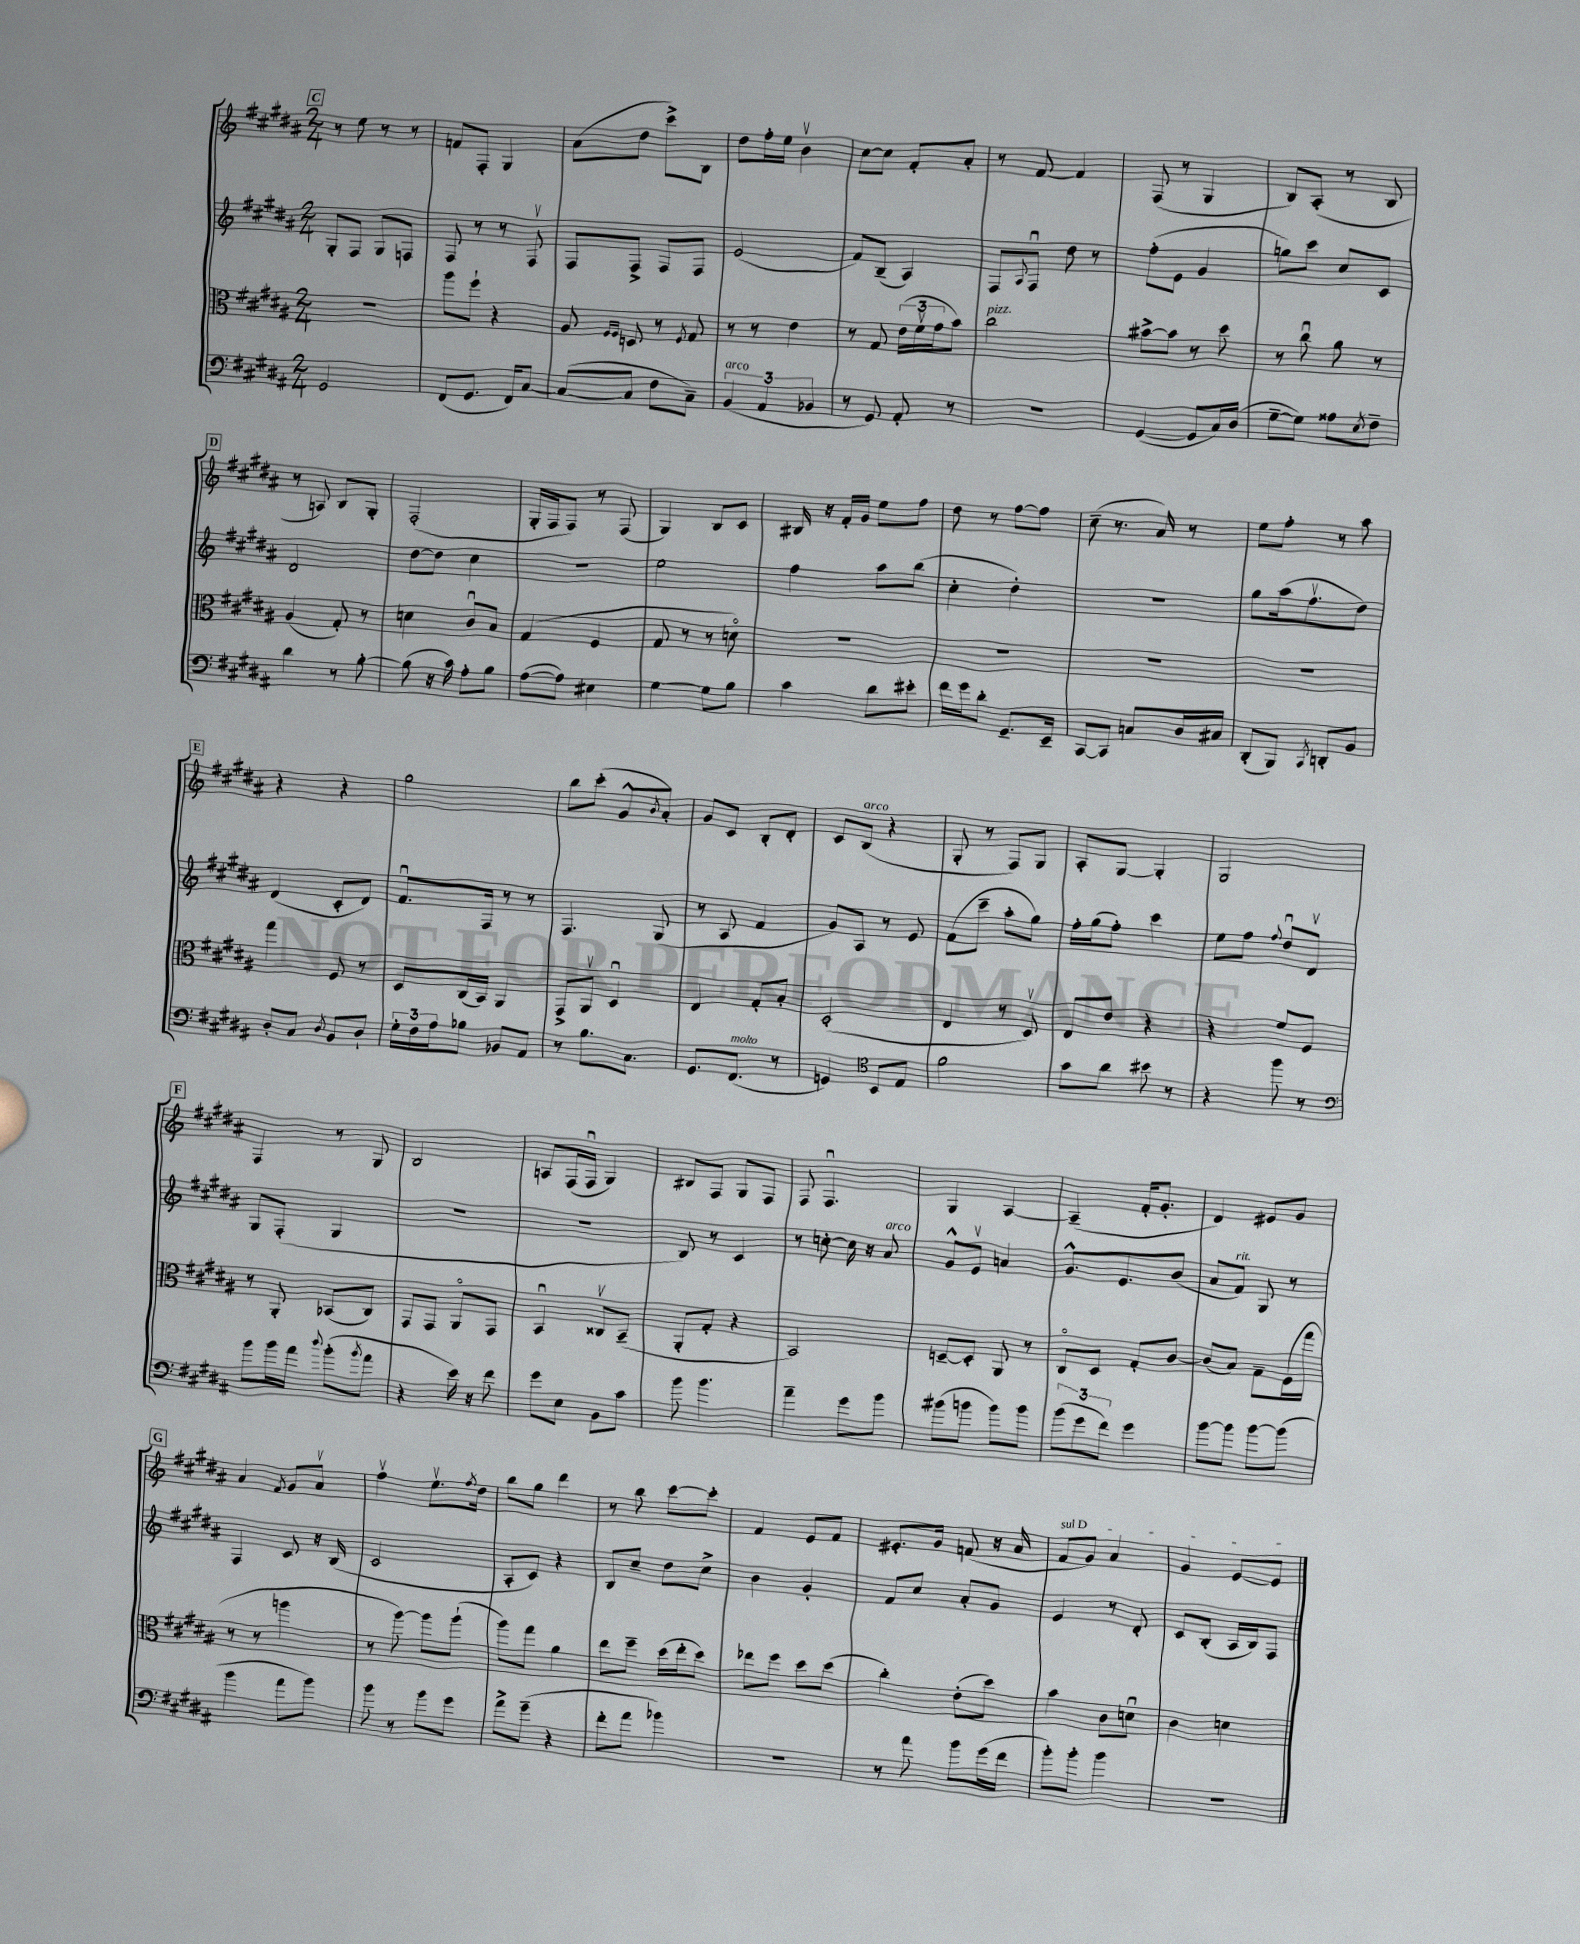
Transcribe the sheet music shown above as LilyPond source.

<<
\new StaffGroup <<
\new Staff = "s0" {
    \clef treble \key b \major \numericTimeSignature \time 2/4
    \mark \markup { \box "C" } r8 e''8 r8 r8 |
    f'8 fis8-. gis4 |
    ais'8( dis''8 cis'''8->) b8 |
    dis''8 fis''16-. e''16 b'4\upbow |
    cis''8~ cis''8 fis'8-. ais'8-. |
    r8 fis'8~ fis'4 |
    fis8( r8 gis4 |
    b8) ais8-.( r8 b8 |
    \mark \markup { \box "D" } r8 a8) b8 gis8-. |
    fis2-.( |
    gis16-. fis16 fis8) r8 fis8( |
    gis4) b8 cis'8 |
    bis16 r16 fis'16-. gis'16 e''8 fis''8 |
    dis''8 r8 fis''8~ fis''8 |
    cis''8--( r8. ais'16) r8 |
    e''8 fis''8-. r8 ais''8 |
    \mark \markup { \box "E" } r4 r4 |
    gis''2 |
    b''8 cis'''8-.( gis'8-^ \acciaccatura { b'8 } ais'8-.) |
    gis'8 cis'8 b8-. dis'8-. |
    cis'8 b8^\markup { \italic "arco" }( r4 |
    gis8-. r8 fis8) gis8 |
    ais8-. gis8~ gis4-. |
    gis2 |
    \mark \markup { \box "F" } fis4 r8 gis8 |
    b2 |
    a8 fis16( fis16\downbow gis4) |
    bis8 fis8 gis8 fis8 |
    fis8 fis4.\downbow |
    gis4 ais4~ |
    ais4--( fis'16-. gis'8.-. |
    dis'4) eis'8 gis'8 |
    \mark \markup { \box "G" } ais'4 \acciaccatura { fis'8 } gis'8 ais'8\upbow |
    fis''4\upbow e''8.\upbow \acciaccatura { fis''8 } dis''16 |
    b''8 gis''8 dis'''4 |
    r8 b''8 cis'''8~ cis'''8-. |
    fis'4 e'8 fis'8 |
    eis'8.-. gis'16 f'8( r16 ais'16 |
    \once \override TextSpanner.bound-details.left.text = \markup { \italic "sul D" } fis'8\startTextSpan gis'8) ais'4 |
    gis'4 e'8~ e'8\stopTextSpan \bar "|." |
}
\new Staff = "s1" {
    \clef treble \key b \major \numericTimeSignature \time 2/4
    \mark \markup { \box "C" } gis8-. fis8 gis8 f8 |
    fis8 r8 r8 fis8\upbow |
    fis8 fis8-> fis8 fis8 |
    e'2( |
    fis'8) b8--( ais4) |
    fis8 \appoggiatura { ais8 } fis8\downbow dis''8 r8 |
    fis''8-.( e'8 gis'4 |
    g''8) cis'''8 cis''8 cis'8 |
    \mark \markup { \box "D" } dis'2 |
    dis''8~ dis''8 cis''4 |
    R2 |
    e''2 |
    fis''4 ais''8 b''8( |
    cis''4-. dis''4-.) |
    R2 |
    gis''8 ais''16( fis''8.\upbow dis''8) |
    \mark \markup { \box "E" } dis'4( cis'8-. dis'8) |
    fis'8.\downbow fis16 r8 r8 |
    fis4. gis8( |
    r8 ais8 fis'4 |
    gis'8) ais8 r8 e'8 |
    fis'8( cis'''8-- ais''8-. gis''8) |
    fis''16-. gis''16( fis''8-.) cis'''4 |
    e''8 fis''8 \appoggiatura { fis''8 } dis''8\downbow dis'8\upbow |
    \mark \markup { \box "F" } gis8 fis8-.( gis4 |
    R2 |
    r2 |
    b8) r8 cis'4 |
    r8 c''8~-. c''16 r16 ais'8^\markup { \italic "arco" } |
    gis'8-^ e'8\upbow a'4 |
    gis'8.-^ e'8. b'8( |
    ais'8 fis'8^\markup { \italic "rit." }) gis8 r8 |
    \mark \markup { \box "G" } fis4 cis'8 r16 b16( |
    cis'2 |
    ais8-. cis'8) r4 |
    b8 cis''8-- dis''8 cis''8-> |
    b'4 gis'4-. |
    fis'8 cis''8 ais'8-. gis'8 |
    e'4 r8 dis'8-. |
    cis'8 b8-.( ais16 b16) fis8 \bar "|." |
}
\new Staff = "s2" {
    \clef alto \key b \major \numericTimeSignature \time 2/4
    \mark \markup { \box "C" } r2 |
    ais''8 fis''8-! r4 |
    ais8 \grace { fis16 fis16 } d8 r8 \acciaccatura { fis8 } gis8 |
    r8 r8 e'4 |
    r8 gis8 \tuplet 3/2 { e'16( fis'16\upbow gis'16 } b'8) |
    cis''2^\markup { \italic "pizz." } |
    bis'8~-> bis'8 r8 dis''8 |
    r8 cis''8\downbow ais'8 r8 |
    \mark \markup { \box "D" } ais4( gis8-.) r8 |
    d'4 cis'8\downbow b8 |
    gis4( fis4 |
    gis8 r8 r8 d'8\flageolet) |
    R2 |
    R2 |
    R2 |
    R2 |
    \mark \markup { \box "E" } gis''4 fis8 r8 |
    dis8 cis16( b,16) ais,4 |
    gis,8-> ais,8\upbow dis4\downbow |
    e4 gis8-. b8-. |
    dis2-.( |
    e4 r8 dis8\upbow) |
    e8 e'8 r4 |
    r4 fis'8 fis8 |
    \mark \markup { \box "F" } r8 ais,8-. bes,8( cis8) |
    gis,8 gis,8 ais,8\flageolet gis,8 |
    b,4\downbow cisis8\upbow b,8--( |
    ais,8-. gis8-. r4 |
    b,2) |
    d8~-- d8-. ais,8 r8 |
    cis8\flageolet dis8 gis8-. cis'8~ |
    cis'8( b8) gis8-- fis16( gis''16 |
    \mark \markup { \box "G" } r8 r8 a''4 |
    r8 ais''8~) ais''8 ais''8-!( |
    ais''8) gis''8 ais'4 |
    e''8 fis''8-- dis''16( e''16-. dis''8) |
    ees''8 fis''8 dis''8 dis''8( |
    cis''4-.) e'8-.( dis''8) |
    b'4 cis'8 d'8\downbow |
    cis'4 d'4 \bar "|." |
}
\new Staff = "s3" {
    \clef bass \key b \major \numericTimeSignature \time 2/4
    \mark \markup { \box "C" } gis,2 |
    fis,8( gis,8. fis,16) cis8~ |
    cis8~( cis8 fis8 cis8--) |
    \tuplet 3/2 { b,4^\markup { \italic "arco" }( ais,4 bes,4 } |
    r8 gis,8) ais,8-. r8 |
    r2 |
    gis,4~( gis,8 cis16) dis16( |
    gis8~-- gis8) aisis8 \acciaccatura { e8 } fis8-- |
    \mark \markup { \box "D" } dis'4 r8 b8~-. |
    b8( r16 cis'16) ais8-. b8 |
    ais8~( ais8) eis4 |
    gis4~ gis8 b8 |
    cis'4 dis'8 eis'8-. |
    fis'16 gis'16 dis'8-. gis,8.-- e,16-- |
    cis,8~ cis,8 c8 dis16 cis16 |
    dis,8-.( b,,8) \acciaccatura { cis,8 } d,8-. b,8 |
    \mark \markup { \box "E" } dis8-. cis8 \acciaccatura { dis8 } b,8 dis8-! |
    \tuplet 3/2 { gis16-. fis16 ais16 } bes8 bes,8 ais,8 |
    r8 b8. cis8. |
    gis,8. fis,8.^\markup { \italic "molto" }( r8 |
    g,4) \clef tenor b,8 e8 |
    fis'2 |
    gis'8 ais'8 bis'8 r8 |
    r4 fis''8 r8 |
    \mark \markup { \box "F" } \clef bass b'8 b'16 ais'16 \appoggiatura { dis''8 } b'8-.( \acciaccatura { b'8 } ais'8 |
    r4 e'16) r16 fis'8 |
    gis'8 e8 b,8 cis'8 |
    b'8 b'4. |
    ais'4-- gis'8 b'8 |
    bis'8( b'8 b'8) b'8 |
    \tuplet 3/2 { b'8( gis'8 fis'8) } gis'4 |
    b'8~ b'8 b'8~ b'8( |
    \mark \markup { \box "G" } b'4 ais'8 b'8) |
    b'8 r8 b'8 gis'8 |
    ais'8-> gis'8--( r4 |
    fis'8-. ais'8 bes'4) |
    R2 |
    r8 ais'8 b'8 gis'16( fis'16 |
    b'8-.) b'8-. b'4 |
    R2 \bar "|." |
}
>>
>>
